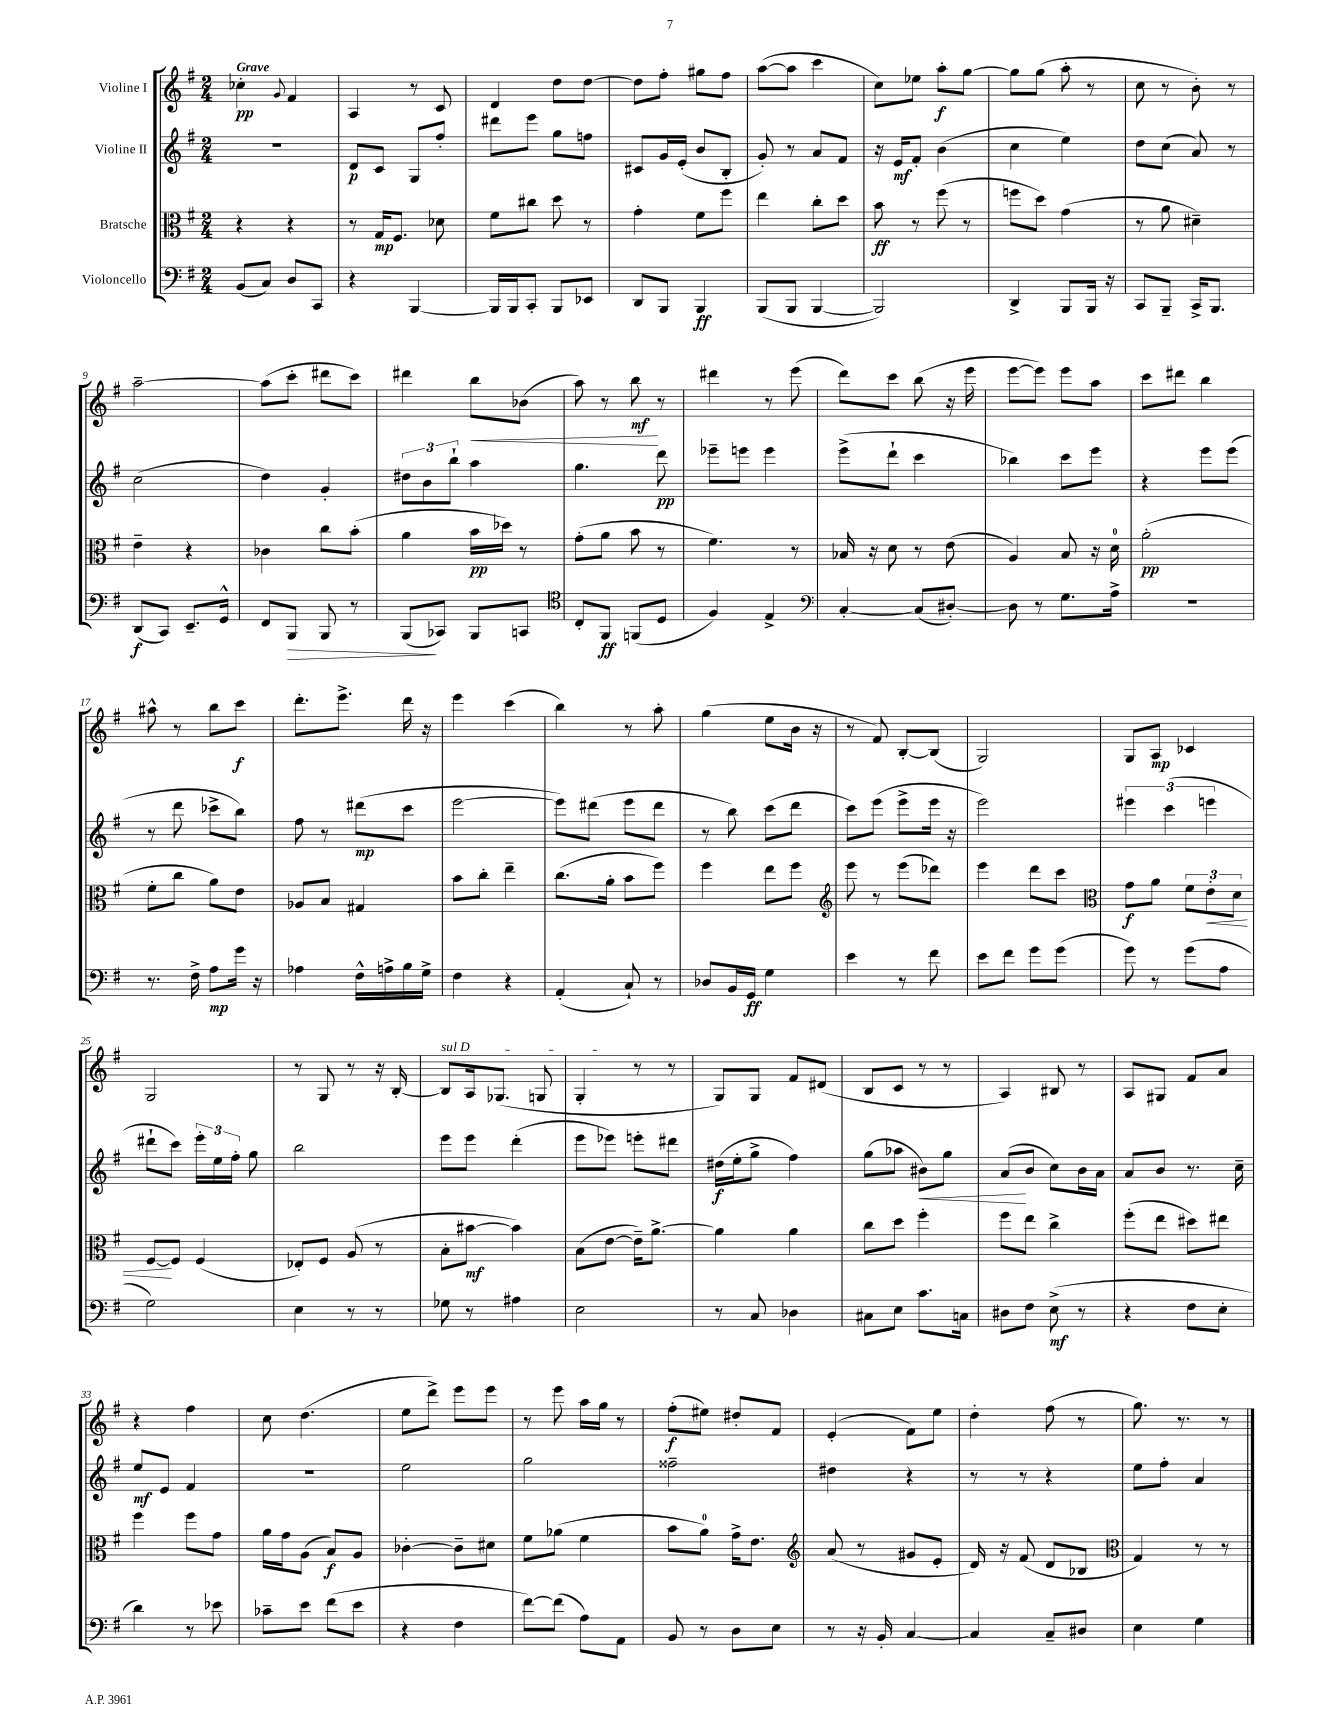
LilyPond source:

<<
\new StaffGroup <<
\new Staff = "s0" \with { instrumentName = "Violine I" } {
    \clef treble \key g \major \numericTimeSignature \time 2/4 \tempo "Grave"
    \autoBeamOff ces''4-.\pp \appoggiatura { g'8 } fis'4 |
    a4 r8 c'8 |
    d'4 d''8[ d''8]~ |
    d''8[ fis''8]-. gis''8[ fis''8] |
    a''8[~( a''8] c'''4 |
    c''8[) ees''8] a''8[-.\f g''8]~ |
    g''8[ g''8]( a''8-. r8 |
    c''8 r8 b'8-.) r8 |
    a''2~-- |
    a''8[( c'''8]-. dis'''8[ c'''8]) |
    dis'''4 b''8[\< bes'8]( |
    a''8) r8 b''8\mf\! r8 |
    dis'''4 r8 e'''8( |
    d'''8[) c'''8] b''8( r16 e'''16 |
    e'''8[~ e'''8]) e'''8[ a''8] |
    c'''8[ dis'''8] b''4 |
    ais''8-^ r8 b''8[ c'''8]\f |
    d'''8.[-. e'''8.]-> d'''16 r16 |
    e'''4 c'''4( |
    b''4) r8 a''8-. |
    g''4( e''8[ b'16] r16 |
    r8 fis'8) b8[~-. b8]( |
    g2) |
    g8[ a8]\mp ces'4 |
    g2 |
    r8 g8 r8 r16 b16~-. |
    \once \override TextSpanner.bound-details.left.text = \markup { \italic "sul D" } b8[\startTextSpan a16 ges8.]( g8 |
    g4-.\stopTextSpan r8 r8 |
    g8[) g8] fis'8[ dis'8]( |
    b8[ c'8] r8 r8 |
    a4) bis8 r8 |
    a8[ gis8] fis'8[ a'8] |
    r4 fis''4 |
    c''8 d''4.( |
    e''8[ d'''8]->) e'''8[ e'''8] |
    r8 e'''8 a''16[ g''16] r8 |
    fis''8[-.\f( eis''8]) dis''8[-. fis'8] |
    e'4-.( fis'8[) e''8] |
    d''4-. fis''8( r8 |
    g''8.) r8. r8 \bar "|." |
}
\new Staff = "s1" \with { instrumentName = "Violine II" } {
    \clef treble \key g \major \numericTimeSignature \time 2/4
    \autoBeamOff r2 |
    d'8[\p c'8] g8[ fis''8]-. |
    dis'''8[ e'''8] g''8[ f''8] |
    cis'8[ g'16 e'16]-.( b'8[ b8]-. |
    g'8-.) r8 a'8[ fis'8] |
    r16 e'16[\mf fis'8]-. b'4( |
    c''4 e''4) |
    d''8[ c''8]( a'8) r8 |
    c''2( |
    d''4) g'4-. |
    \tuplet 3/2 { dis''8[ b'8 b''8]-! } a''4 |
    g''4. d'''8\pp |
    ees'''8[-- e'''8] e'''4 |
    e'''8[->( d'''8]-! c'''4 |
    bes''4) c'''8[ e'''8] |
    r4 e'''8[ e'''8]( |
    r8 d'''8 ces'''8[-> b''8]) |
    fis''8 r8 dis'''8[\mp( c'''8] |
    e'''2~ |
    e'''8[) dis'''8]( e'''8[ dis'''8] |
    r8 b''8) c'''8[( d'''8] |
    c'''8[) e'''8]( e'''8[-> e'''16] r16 |
    e'''2) |
    \tuplet 3/2 { eis'''4 c'''4( e'''4 } |
    dis'''8[-! c'''8]) \tuplet 3/2 { e'''16[-. e''16 fis''16]-. } g''8 |
    b''2 |
    e'''8[ e'''8] d'''4-.( |
    e'''8[ ees'''8]) e'''8[-. dis'''8] |
    dis''16[\f( e''16-. g''8]-> fis''4) |
    g''8[( aes''8] bis'8[\<) g''8] |
    a'8[\!( b'8] c''8[) b'16 a'16] |
    a'8[ b'8] r8. c''16-- |
    e''8[\mf e'8] fis'4 |
    R2 |
    e''2 |
    g''2 |
    fisis''2-- |
    dis''4 r4 |
    r8 r8 r4 |
    e''8[ fis''8]-. a'4 \bar "|." |
}
\new Staff = "s2" \with { instrumentName = "Bratsche" } {
    \clef alto \key g \major \numericTimeSignature \time 2/4
    \autoBeamOff r4 r4 |
    r8 g16[\mp fis8.] des'8 |
    fis'8[ cis''8] d''8 r8 |
    g'4-. fis'8[ fis''8] |
    e''4 c''8[-. d''8] |
    b'8\ff r8 fis''8( r8 |
    f''8[ d''8]) g'4( |
    r8 a'8 dis'4--) |
    e'4-- r4 |
    ces'4 c''8[ b'8]-.( |
    a'4 b'16[\pp des''16]) r8 |
    g'8[-.( a'8] b'8 r8 |
    fis'4.) r8 |
    bes16 r16 d'8 r8 e'8( |
    a4) b8 r16 d'16-0 |
    a'2-.\pp( |
    fis'8[-. c''8] a'8[) e'8] |
    aes8[ b8] gis4 |
    b'8[ c''8]-. e''4-- |
    c''8.[( a'16]-. b'8[ fis''8]) |
    fis''4 e''8[ fis''8] |
    \clef treble e'''8 r8 e'''8[( des'''8]) |
    e'''4 d'''8[ c'''8] |
    \clef alto g'8[\f a'8] \tuplet 3/2 { fis'8[ e'8-.\< d'8] } |
    fis8[~\! fis8] fis4( |
    ees8[-.) fis8] a8( r8 |
    b8[-. bis'8]~\mf bis'4) |
    b8[( e'8]~ e'16[--) a'8.]~-> |
    a'4 a'4 |
    c''8[ d''8] fis''4-. |
    fis''8[ e''8] c''4-> |
    fis''8[-.( e''8] dis''8[) eis''8] |
    fis''4 fis''8[ g'8] |
    a'16[ g'16 a8]( b8[\f) a8] |
    ces'4~-. ces'8[-- dis'8] |
    fis'8[ aes'8]( fis'4 |
    b'8[ a'8]-0) g'16[-> e'8.] |
    \clef treble a'8( r8 gis'8[ e'8]-. |
    d'16) r16 fis'8( d'8[ bes8] |
    \clef alto g4) r8 r8 \bar "|." |
}
\new Staff = "s3" \with { instrumentName = "Violoncello" } {
    \clef bass \key g \major \numericTimeSignature \time 2/4
    \autoBeamOff b,8[( c8]) d8[ c,8] |
    r4 b,,4~ |
    b,,16[ b,,16 c,8]-. b,,8[ ees,8] |
    d,8[ b,,8] b,,4\ff |
    b,,8[( b,,8] b,,4~ |
    b,,2) |
    d,4-> b,,8[ b,,16] r16 |
    c,8[ b,,8]-- c,16[-> b,,8.] |
    d,8[\f( c,8]) e,8.[-- g,16]-^ |
    fis,8[ b,,8]\> b,,8 r8 |
    b,,8[\!( ces,8]) b,,8[ c,8] |
    \clef tenor c8[-. fis,8]\ff f,8[( d8] |
    fis4) e4-> |
    \clef bass c4~-. c8[( dis8]~-.) |
    dis8 r8 g8.[ a16]-> |
    r2 |
    r8. fis16-> a8[\mp g'16] r16 |
    aes4 fis16[-^ a16-> b16 g16]-> |
    fis4 r4 |
    a,4-.( c8-!) r8 |
    des8[ b,16 g,16]\ff g4 |
    e'4 r8 fis'8 |
    e'8[ fis'8] g'8[ g'8]( |
    g'8) r8 g'8[( a8] |
    g2) |
    e4 r8 r8 |
    ges8 r8 ais4 |
    e2 |
    r8 c8 des4 |
    cis8[ e8] c'8.[ c16] |
    dis8[ fis8] e8->\mf( r8 |
    r4 fis8[ e8]-. |
    d'4) r8 ees'8 |
    ces'8[-- e'8] fis'8[( e'8] |
    r4 fis4 |
    fis'8[~) fis'8]( a8[) a,8] |
    b,8 r8 d8[ e8] |
    r8 r16 b,16-. c4~ |
    c4 c8[-- dis8] |
    e4 g4 \bar "|." |
}
>>
>>
